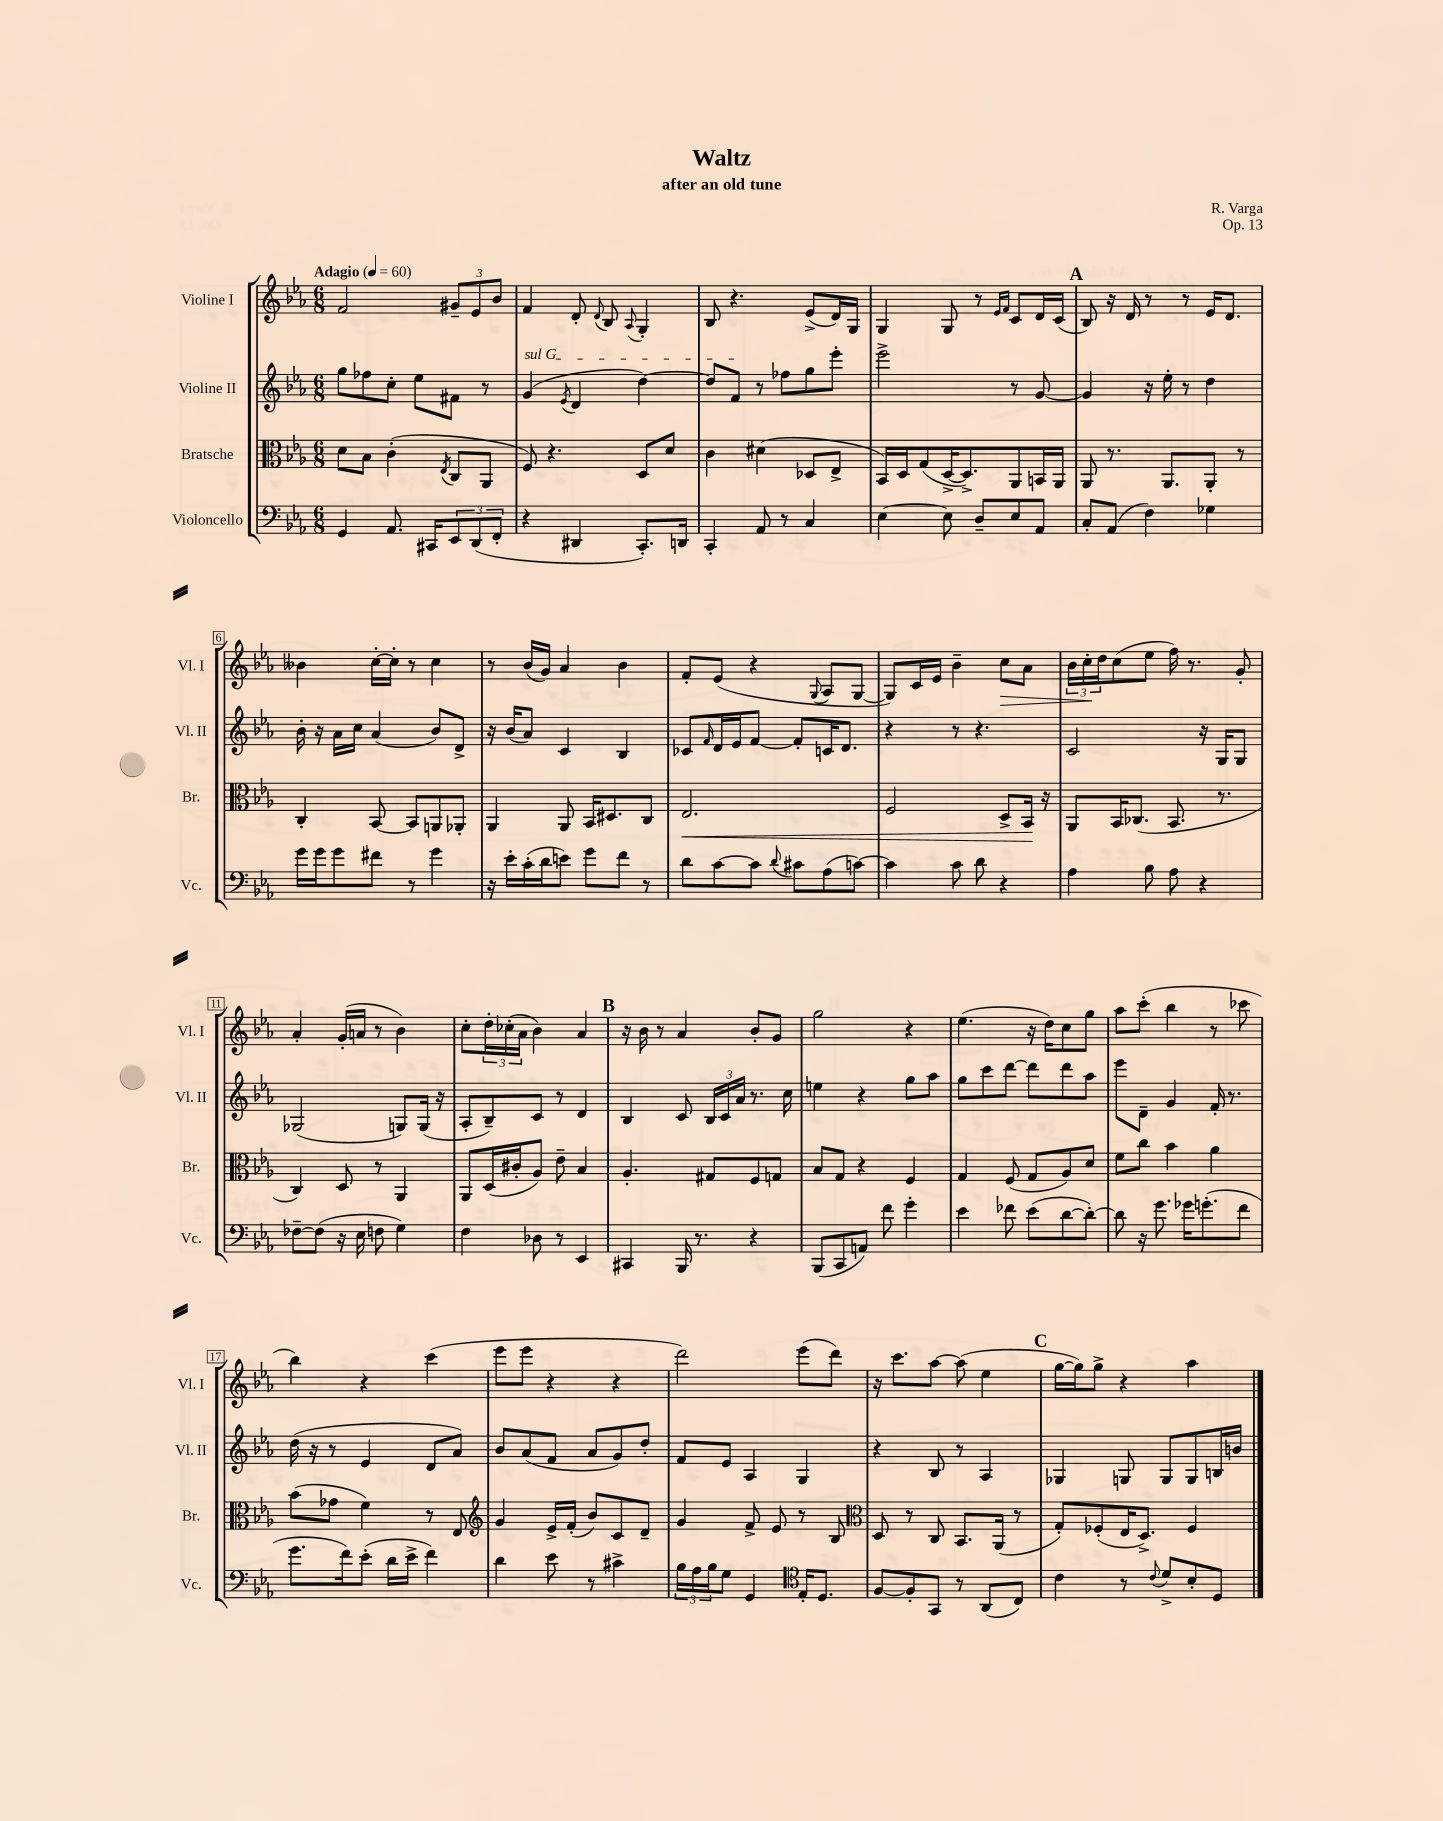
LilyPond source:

\header { title = "Waltz" composer = "R. Varga" subtitle = "after an old tune" opus = "Op. 13" }
<<
\new StaffGroup <<
\new Staff = "s0" \with { instrumentName = "Violine I" shortInstrumentName = "Vl. I" } {
    \clef treble \key ees \major \numericTimeSignature \time 6/8 \tempo "Adagio" 4 = 60
    f'2 \tuplet 3/2 { gis'8-- ees'8 bes'8 } |
    f'4 d'8-. \appoggiatura { d'8 } bes8 \appoggiatura { aes8 } g4-. |
    bes8 r4. ees'8->( d'16) g16 |
    g4 g8 r8 \grace { ees'16 f'16 } c'8 d'16 c'16( |
    \mark \markup { \bold "A" } bes8) r16 d'16 r8 r8 ees'16 d'8. |
    beses'4 c''16~-. c''16-. r8 c''4 |
    r8 bes'16( g'16) aes'4 bes'4 |
    f'8-. ees'8( r4 \appoggiatura { g8 } aes8 g8~ |
    g8) c'16 ees'16 bes'4-- c''8\> aes'8 |
    \tuplet 3/2 { bes'16 c''16-.\! d''16 } c''8( ees''8 f''16) r8. g'8-. |
    aes'4-. g'16-.( a'16 r8 bes'4) |
    c''8-. \tuplet 3/2 { d''16-. ces''16-.( aes'16 } bes'4) aes'4 |
    \mark \markup { \bold "B" } r16 bes'16 r8 aes'4 bes'8-. g'8 |
    g''2 r4 |
    ees''4.( r16 d''16) c''8 g''8 |
    aes''8 c'''8-.( bes''4 r8 ces'''8 |
    bes''4) r4 c'''4( |
    ees'''8 ees'''8 r4 r4 |
    d'''2) ees'''8( d'''8) |
    r16 c'''8. aes''8~ aes''8( ees''4 |
    \mark \markup { \bold "C" } g''16~ g''16) g''8-> r4 aes''4 \bar "|." |
}
\new Staff = "s1" \with { instrumentName = "Violine II" shortInstrumentName = "Vl. II" } {
    \clef treble \key ees \major \numericTimeSignature \time 6/8
    g''8 fes''8 c''8-. ees''8 fis'8 r8 |
    \once \override TextSpanner.bound-details.left.text = \markup { \italic "sul G" } g'4\startTextSpan( \acciaccatura { ees'8 } d'4 d''4~) |
    d''8 f'8\stopTextSpan r8 fes''8 g''8 ees'''8-. |
    ees'''2-> r8 g'8~ |
    \mark \markup { \bold "A" } g'4 r16 ees''16-. r8 d''4 |
    bes'16-. r16 aes'16 c''16 aes'4( bes'8) d'8-> |
    r16 bes'16( aes'8) c'4 bes4 |
    ces'8 \grace { f'16 } d'16 ees'16 f'8~ f'8-. c'16 d'8. |
    r4 r8 r4. |
    c'2 r16 g16 g8 |
    ges2( g8) g16( r16 |
    aes8-. bes8--) c'8 r8 d'4 |
    \mark \markup { \bold "B" } bes4 c'8 \tuplet 3/2 { bes16 c'16 aes'16 } r8. c''16 |
    e''4 r4 g''8 aes''8 |
    g''8 c'''8 d'''8~ d'''8 d'''8 aes''8 |
    ees'''8 d'8-- g'4 f'16-. r8. |
    d''16( r16 r8 ees'4 d'8 aes'8) |
    bes'8 aes'8( f'8 aes'8 g'8) d''8-. |
    f'8 ees'8 aes4 g4 |
    r4 bes8 r8 aes4 |
    \mark \markup { \bold "C" } ges4 g8 g8 g8 b16 b'16 \bar "|." |
}
\new Staff = "s2" \with { instrumentName = "Bratsche" shortInstrumentName = "Br." } {
    \clef alto \key ees \major \numericTimeSignature \time 6/8
    d'8 bes8 c'4-.( \acciaccatura { ees8 } c8 aes,8 |
    f8) r4. d8 d'8 |
    c'4 dis'4( des8 ees8-> |
    bes,16) d16 g8( d16~-> d8.->) aes,8 b,16 aes,16 |
    \mark \markup { \bold "A" } aes,8 r8. aes,8. aes,8-. r8 |
    c4-. bes,8~ bes,8 a,8 aes,8-. |
    aes,4 aes,8 bes,16 dis8. c8 |
    ees2.\< |
    f2 d8-> bes,16\! r16 |
    aes,8 bes,16 ces8.( bes,8. r8. |
    c4) d8 r8 aes,4 |
    aes,8 d16( cis'16-. aes8) ees'8-- bes4 |
    \mark \markup { \bold "B" } aes4.-. gis8 f8 g8 |
    bes8 g8 r4 f4 |
    g4 f8( g8 aes8) d'8 |
    f'8 c''8 bes'4 aes'4 |
    bes'8( ges'8 f'4) r8 ees8 |
    \clef treble g'4 ees'16-> f'16-.( bes'8) c'8 d'8-- |
    g'4 f'8-> ees'8 r8 bes8 |
    \clef alto d8 r8 c8 bes,8. aes,16( r8 |
    \mark \markup { \bold "C" } g8-.) fes8-.( ees16 d8.->) fes4 \bar "|." |
}
\new Staff = "s3" \with { instrumentName = "Violoncello" shortInstrumentName = "Vc." } {
    \clef bass \key ees \major \numericTimeSignature \time 6/8
    g,4 aes,8. cis,16 \tuplet 3/2 { ees,8 d,8( f,8-. } |
    r4 dis,4 c,8.-.) d,16 |
    c,4-. aes,8 r8 c4 |
    ees4~ ees8 d8-- ees8 aes,8 |
    \mark \markup { \bold "A" } c8-. aes,8( f4) ges4 |
    g'16 g'16 g'8 fis'8 r8 g'4 |
    r16 ees'16-. c'16-.( d'16 e'8) g'8 f'8 r8 |
    d'8 c'8~ c'8 \appoggiatura { d'8 } cis'8 aes8( c'8~) |
    c'4 c'8 d'8 r4 |
    aes4 bes8 aes8 r4 |
    fes8~-- fes8( r16 ees16 f8 g4) |
    f4 des8 r8 ees,4 |
    \mark \markup { \bold "B" } cis,4 bes,,16 r8. r4 |
    bes,,8( c,8 a,8) f'8 g'4-. |
    ees'4 fes'8 ees'8( d'8~ d'8~-.) |
    d'8 r16 g'8. ges'16 g'8.-.( f'8 |
    g'8. f'16) ees'8-.( d'16 ees'16-> f'4) |
    d'4 ees'8 r8 cis'4-> |
    \tuplet 3/2 { bes16 aes16 bes16 } g8 g,4 \clef tenor ees16-. d8. |
    f8~ f8-. g,8 r8 aes,8( c8) |
    \mark \markup { \bold "C" } c'4 r8 \appoggiatura { c'8 } d'8-> bes8-. d8 \bar "|." |
}
>>
>>
\layout { \context { \Score \override BarNumber.stencil = #(make-stencil-boxer 0.1 0.3 ly:text-interface::print) } }
